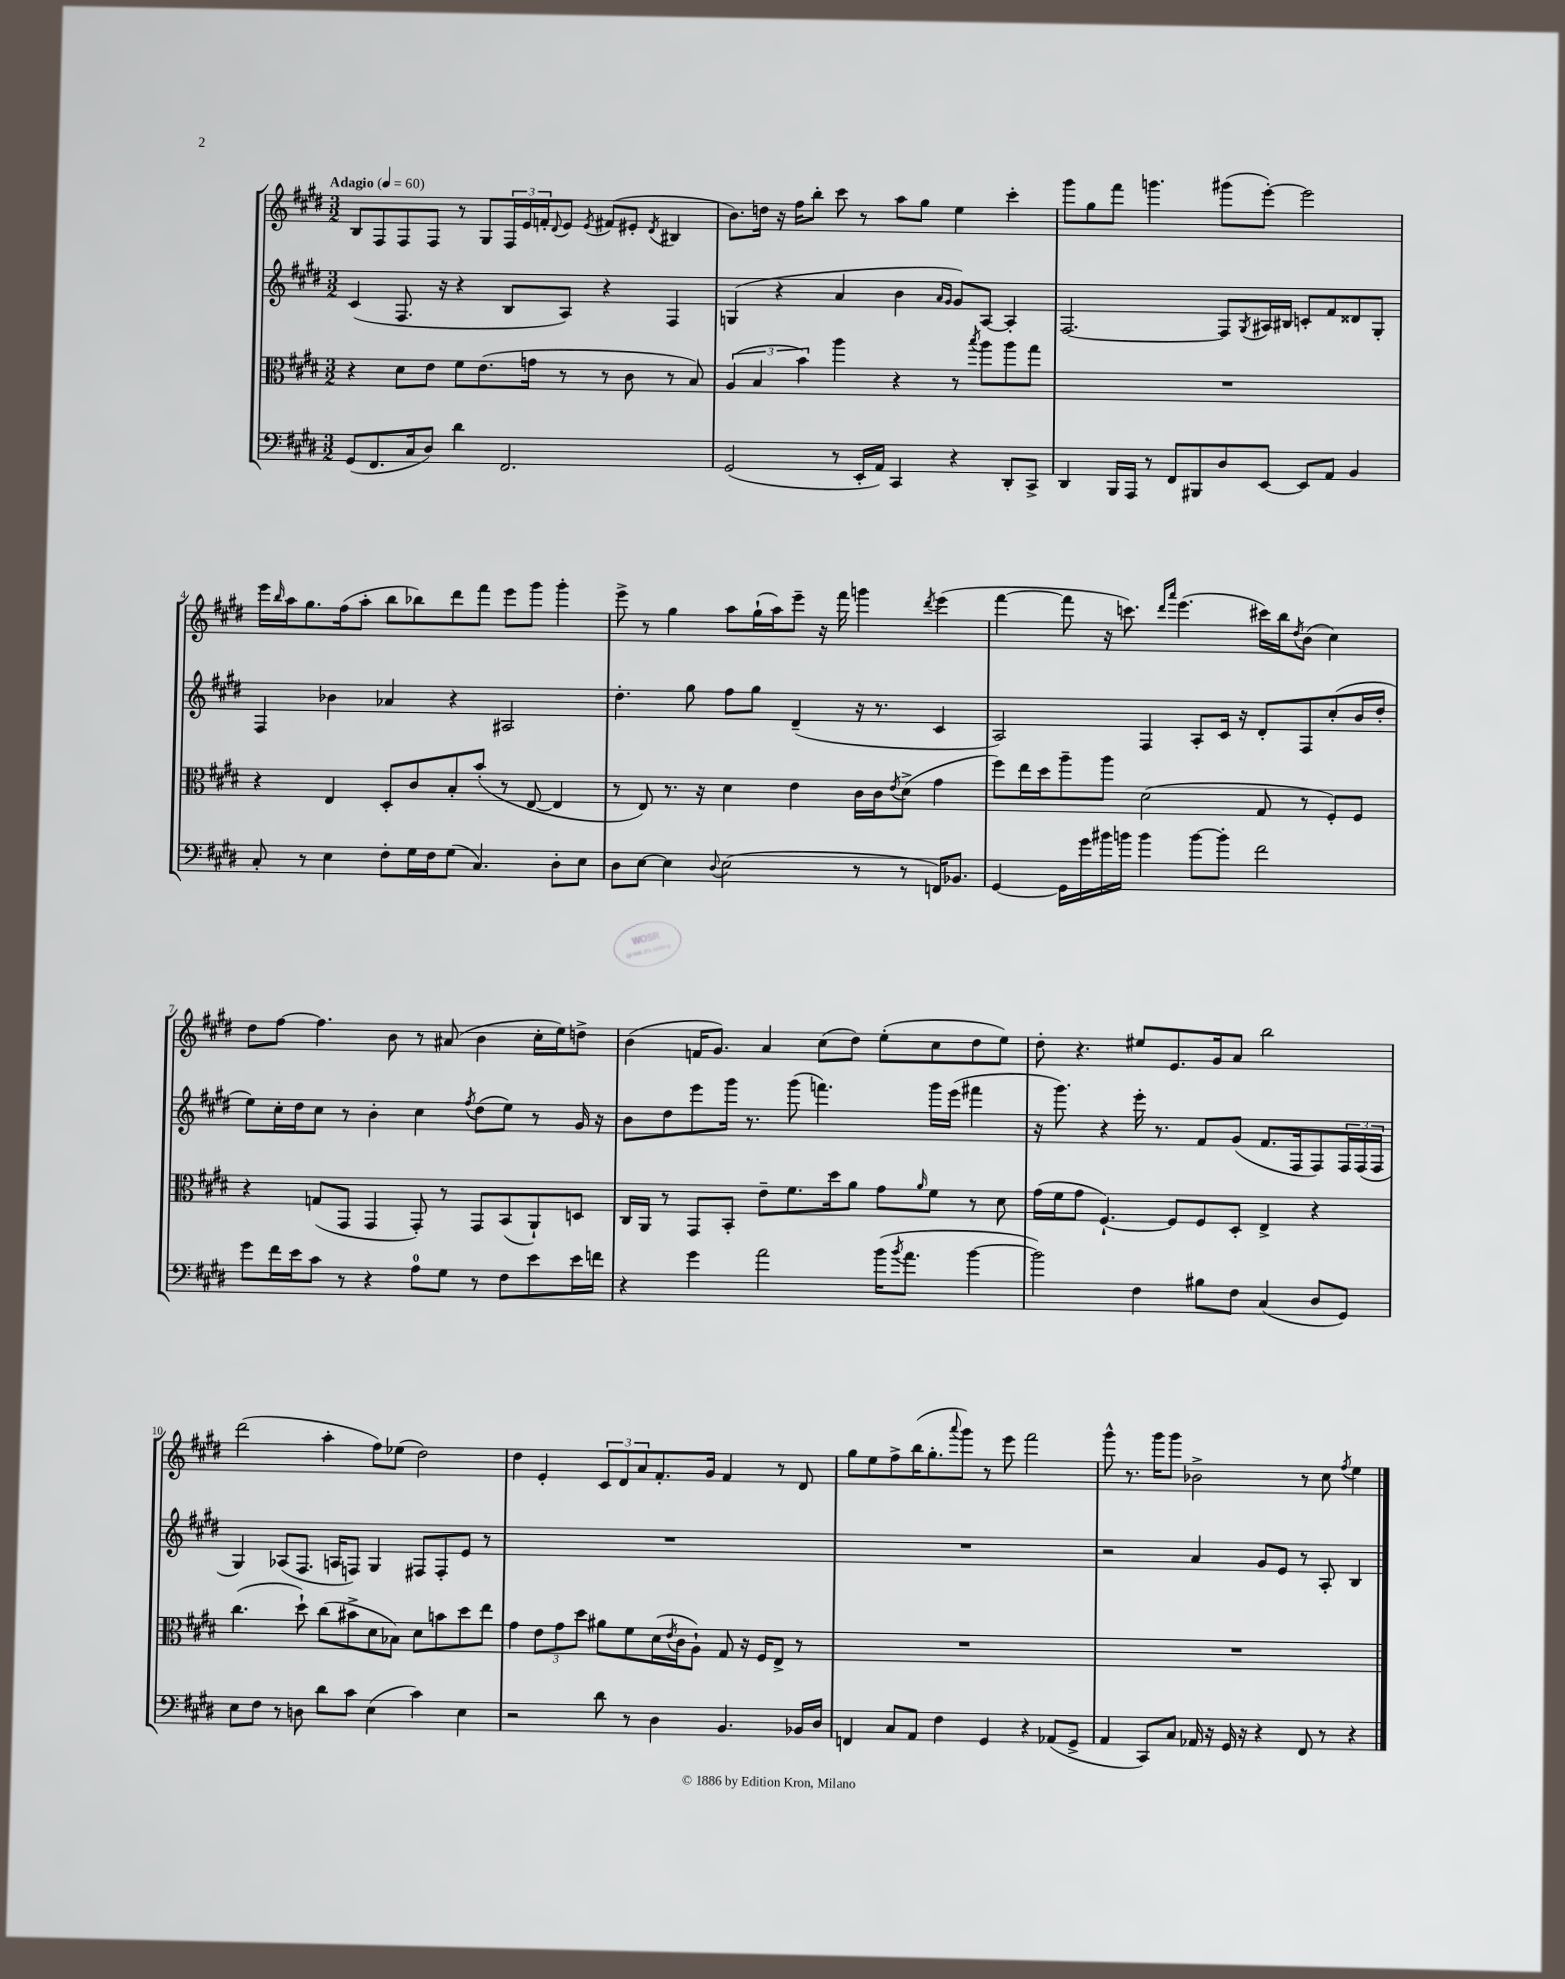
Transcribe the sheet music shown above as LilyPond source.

<<
\new StaffGroup <<
\new Staff = "s0" {
    \clef treble \key e \major \numericTimeSignature \time 3/2 \tempo "Adagio" 4 = 60
    b8 fis8 fis8 fis8 r8 gis8 \tuplet 3/2 { fis16 e'16 f'16-. } \appoggiatura { dis'8 } e'8 \acciaccatura { e'8 } fis'8( eis'8-. \acciaccatura { dis'8 } bis4 |
    b'8.) d''16 r16 fis''16 b''8-. cis'''8 r8 a''8 gis''8 e''4 cis'''4-. |
    gis'''8 gis''8 fis'''8 g'''4. gis'''8( e'''8~-.) e'''2 |
    e'''16 \grace { b''16 } a''16 gis''8. fis''16( a''8-. b''8 bes''8) dis'''8 fis'''8 e'''8 gis'''8 gis'''4-. |
    e'''8-> r8 gis''4 a''8 gis''16-!( a''16) e'''8-- r16 fis'''16 g'''4 \acciaccatura { dis'''8 } e'''4( |
    fis'''4~ fis'''8 r16 c'''8.) \grace { dis'''16 a'''16 } e'''4.( cis'''16) b''16 \acciaccatura { dis''8 } b'8( cis''4) |
    dis''8 fis''8~ fis''4. b'8 r8 ais'8( b'4 cis''16-. e''16) d''8-> |
    b'4( f'16 gis'8.) a'4 cis''8( dis''8) e''8-.( cis''8 dis''8 e''8) |
    dis''8-. r4. eis''8 e'8. gis'16 a'8 b''2 |
    dis'''2( a''4-. fis''8) ees''8( dis''2) |
    dis''4 e'4-. \tuplet 3/2 { cis'8 dis'8 a'8 } fis'8.-. gis'16 fis'4 r8 dis'8 |
    gis''8 e''8 fis''8-> b''16( gis''8.-. \appoggiatura { a'''8 } gis'''8) r8 e'''8 fis'''2 |
    gis'''8-^ r8. gis'''16 gis'''8 bes'2-> r8 cis''8 \acciaccatura { fis''8 } e''4 \bar "|." |
}
\new Staff = "s1" {
    \clef treble \key e \major \numericTimeSignature \time 3/2
    cis'4( fis8. r16 r4 b8 a8) r4 fis4 |
    g4( r4 a'4 b'4 \grace { a'16 gis'16 } gis'8) a8~ a4-. |
    fis2.~ fis8 \acciaccatura { gis8 } ais16 bis16 c'8-. fis'8 disis'8 gis8-. |
    fis4 bes'4 aes'4 r4 ais2 |
    dis''4.-. gis''8 fis''8 gis''8 dis'4--( r16 r8. cis'4 |
    a2) fis4 a8-. cis'16 r16 dis'8-. fis8 cis''8-.( b'16 dis''16-. |
    e''8) cis''16-. dis''16 cis''8 r8 b'4-. cis''4 \acciaccatura { fis''8 } dis''8( e''8) r8 gis'16 r16 |
    b'8 dis''8 e'''8 gis'''16 r8. gis'''8( f'''4.) gis'''16 e'''16( fis'''4 |
    r16 gis'''8.) r4 e'''16-. r8. fis'8 gis'8( fis'8. fis16 fis8) \tuplet 3/2 { fis16 fis16( fis16 } |
    gis4) aes8( fis8. a16 f8) gis4 fis8 fis8-. e'8 r8 |
    R1. |
    R1. |
    r2 a'4 gis'8 e'8 r8 a8-. b4 \bar "|." |
}
\new Staff = "s2" {
    \clef alto \key e \major \numericTimeSignature \time 3/2
    r4 dis'8 e'8 fis'8 e'8.( g'16 r8 r8 cis'8 r8 b8) |
    \tuplet 3/2 { a4( b4 b'4) } a''4 r4 r8 \acciaccatura { b''8 } a''8 a''8 gis''8 |
    R1. |
    r4 e4 dis8-. cis'8 b8-. b'8-.( r8 e8~ e4 |
    r8 e8) r8. r16 dis'4 e'4 cis'16 cis'16 \acciaccatura { e'8 } dis'8->( gis'4 |
    fis''8) e''16 dis''16 a''8-- a''8 dis'2( gis8 r8 fis8-.) fis8 |
    r4 g8( gis,8 gis,4 gis,8-.) r8 gis,8 b,8( a,8-!) d8 |
    cis16 a,16 r8 gis,8 b,8-. e'8-- fis'8. dis''16 a'8 gis'8 \grace { a'16 } fis'8 r8 dis'8 |
    gis'16( fis'16 gis'8 fis4.~-!) fis8 fis8 dis8-. e4-> r4 |
    cis''4.( dis''8-!) cis''8( bis'8-> dis'8 bes8) dis'8 b'8 dis''8 e''8 |
    gis'4 \tuplet 3/2 { e'8 gis'8 dis''8 } ais'8 fis'8 dis'16( \acciaccatura { e'8 } cis'16 a8-!) gis8 r16 fis16 e8-> r8 |
    R1. |
    R1. \bar "|." |
}
\new Staff = "s3" {
    \clef bass \key e \major \numericTimeSignature \time 3/2
    gis,8( fis,8. cis16 dis8) dis'4 fis,2. |
    gis,2( r8 e,16-. a,16) cis,4 r4 dis,8-. cis,8-> |
    dis,4 b,,16 a,,16 r8 fis,8 bis,,8 dis8 e,8~ e,8 a,8 b,4 |
    cis8-. r8 e4 fis8-. gis16 fis16 gis8( cis4.) dis8-. e8 |
    dis8 e8~ e4 \appoggiatura { dis8 } e2( r8 r8 f,16) bes,8. |
    gis,4~ gis,16 gis'16 bis'16 b'16 b'4 b'8~ b'8-. fis'2 |
    gis'8 fis'16 e'16 cis'8 r8 r4 a8-0 gis8 r8 fis8 e'8 e'16 f'16 |
    r4 gis'4 a'2 b'16( \acciaccatura { b'8 } a'8. b'4~ |
    b'2) fis4 bis8 fis8 cis4( dis8 gis,8) |
    e8 fis8 r8 d8 dis'8 cis'8 e4( cis'4) e4 |
    r2 dis'8 r8 dis4 b,4. bes,16 dis16 |
    f,4 cis8 a,8 fis4 gis,4 r4 aes,8( gis,8-> |
    a,4 cis,8) cis8 aes,16 r16 gis,16 r16 r4 fis,8 r8 r4 \bar "|." |
}
>>
>>
